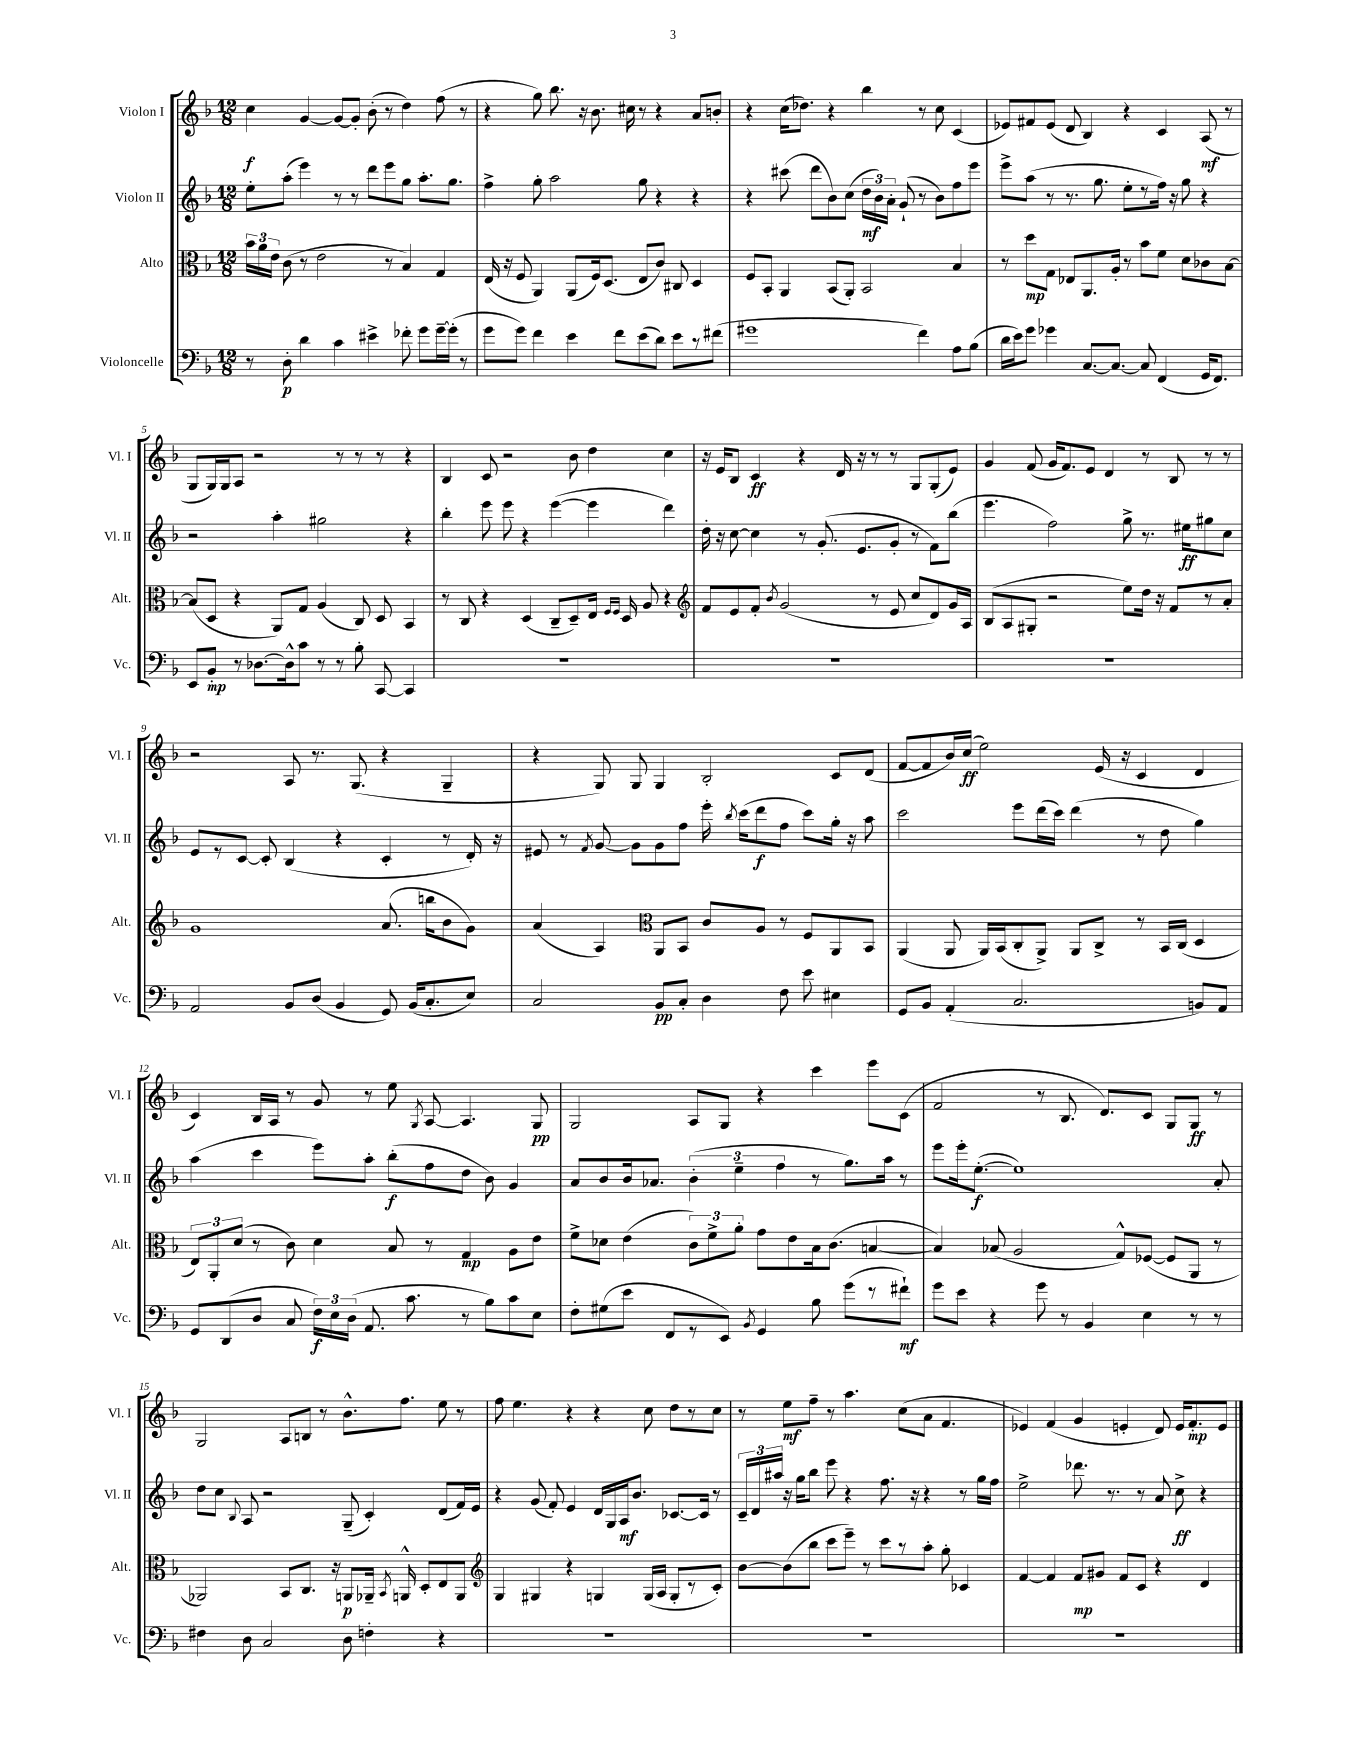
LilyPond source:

<<
\new StaffGroup <<
\new Staff = "s0" \with { instrumentName = "Violon I" shortInstrumentName = "Vl. I" } {
    \clef treble \key f \major \numericTimeSignature \time 12/8
    \autoBeamOff c''4\f g'4~ g'8[~ g'8]-. bes'8-.( r8 d''4) f''8( r8 |
    r4 g''8) bes''8. r16 bes'8. cis''16 r8 r4 a'8[ b'8]-. |
    r4 c''16[( des''8.]) r4 bes''4 r8 c''8 c'4( |
    ees'8[) fis'8 ees'8]( d'8 bes4) r4 c'4 a8\mf( r8 |
    g8[ g16) g16 a8] r2 r8 r8 r8 r4 |
    bes4 c'8 r2 bes'8 d''4 c''4 |
    r16 e'16[ bes8] c'4\ff r4 d'16 r16 r8 r8 g8[ g8-.( e'8]) |
    g'4 f'8( g'16[ f'8.) e'8] d'4 r8 bes8 r8 r8 |
    r2 a8 r8. g8.( r4 g4-- |
    r4 g8) g8 g4 bes2-. c'8[ d'8]( |
    f'8[~ f'8 bes'16) c''16]\ff( e''2) e'16( r16 c'4 d'4 |
    c'4) bes16[ a16] r8 g'8 r8 e''8 \acciaccatura { g8 } a8~ a4. g8\pp |
    g2 a8[ g8] r4 c'''4 e'''8[ c'8]( |
    f'2 r8 bes8. d'8.[) c'8] g8[ g8]\ff r8 |
    g2 a8[ b8] r8 bes'8.[-^ f''8.] e''8 r8 |
    f''8 e''4. r4 r4 c''8 d''8[ r8 c''8] |
    r8 e''8[\mf f''8]-- r8 a''4. c''8[( a'8] f'4. |
    ees'4) f'4( g'4 e'4-. d'8) e'16[ f'8.-.\mp e'8] \bar "|." |
}
\new Staff = "s1" \with { instrumentName = "Violon II" shortInstrumentName = "Vl. II" } {
    \clef treble \key f \major \numericTimeSignature \time 12/8
    \autoBeamOff e''8[-. a''8]-.( e'''4) r8 r8 d'''8[ e'''8 g''8] a''8.[-. g''8.] |
    f''4-> g''8-. a''2 g''8 r4 r4 |
    r4 cis'''8( d'''8[ bes'8) c''8]( \tuplet 3/2 { d''16[\mf bes'16) a'16]-. } g'8-!( r8 bes'8[) f''8 e'''8] |
    e'''8[-> a''8]( r8 r8. g''8. e''8[-. r8 f''16]) r16 g''8 r4 |
    r2 a''4-. gis''2 r4 |
    bes''4-. e'''8 e'''8 r4 e'''4~( e'''4 d'''4) |
    d''16-. r16 c''8~ c''4 r8 g'8.-.( e'8.[ g'8]-. r8 f'8[) bes''8]( |
    e'''4. f''2) g''8-> r8. eis''16[\ff gis''8 c''8] |
    e'8[ r8 c'8]~ c'8-. bes4( r4 c'4-. r8 d'16-.) r16 |
    eis'8 r8 \acciaccatura { f'8 } g'8~ g'8[ g'8 f''8] e'''16-. \acciaccatura { bes''8 } c'''16[( d'''8\f f''8] c'''8[) g''16]-. r16 a''8 |
    c'''2 e'''8[ d'''16( c'''16]) d'''4( r8 d''8 g''4) |
    a''4( c'''4 e'''8[) a''8]-. bes''8[-.\f( f''8 d''8] bes'8) g'4 |
    a'8[ bes'8 bes'16 aes'8.] \tuplet 3/2 { bes'4-.( e''4-- f''4 } r8 g''8.[) a''16] r8 |
    e'''8[ e'''16-. e''8.]~-.\f( e''1) a'8-. |
    d''8[ c''8] \appoggiatura { bes8 } a8 r2 g8--( c'4-.) d'8[( f'16) e'16] |
    r4 g'8( f'8-.) e'4 d'16[ g16 a16\mf bes'8.] ces'8.[~ ces'16] r8 |
    \tuplet 3/2 { c'16[-- d'16 ais''16] } r16 g''16[ bes''8] e'''8 r4 f''8. r16 r4 r8 g''16[ f''16] |
    e''2-> des'''8. r8. r8 a'8 c''8->\ff r4 \bar "|." |
}
\new Staff = "s2" \with { instrumentName = "Alto" shortInstrumentName = "Alt." } {
    \clef alto \key f \major \numericTimeSignature \time 12/8
    \autoBeamOff \tuplet 3/2 { bes'16[ a'16 e'16] } c'8( r8 e'2 r8 bes4) g4 |
    e16( r16 f8 a,4) a,8[( f16) d8.]( e8[ c'8]) cis8 d4 |
    f8[ bes,8]-. a,4 bes,8[( a,8]-.) bes,2 bes4 |
    r8 d''8[\mp g8] ees8[ a,8. a16]-. r8 bes'8[ f'8] d'8[ ces'8 bes8]~ |
    bes8[( d8] r4 a,8[) g8] a4( c8) d8 bes,4 |
    r8 c8 r4 d4( c8[-- d8--) e16] \grace { f16[ f16] } d16 a8 r4 |
    \clef treble f'8[ e'8 f'8]-. \acciaccatura { bes'8 } g'2( r8 e'8 c''8[ d'8) g'16 a16] |
    bes8[( a8 gis8]-. r2 e''8[) d''16] r16 f'8[ r8 a'8]-. |
    g'1 a'8.( b''16[ bes'8 g'8]) |
    a'4( a4) \clef alto a,8[ bes,8] c'8[ a8] r8 f8[ a,8 bes,8] |
    a,4( a,8 a,16[) bes,16( c8-. a,8]->) a,8[ c8]-> r8 bes,16[ c16]( d4 |
    \tuplet 3/2 { e8[) a,8-. d'8]( } r8 c'8) d'4 bes8 r8 g4\mp a8[ e'8] |
    f'8[-> des'8] e'4( \tuplet 3/2 { c'8[) f'8-> a'8]-. } g'8[ e'8 bes16 c'8.]( b4~ |
    b4) bes8( a2 g8[-^) fes8]~( fes8[ a,8] r8 |
    aes,2) bes,8[ c8.] r16 a,8[\p aes,16]-- \acciaccatura { bes,8 } a,16-^ d8[-. e8 a,8] |
    \clef treble g4 gis4 r4 g4 g16[( a16] g8[-. r8 c'8]-.) |
    bes'8[~ bes'8( bes''8] c'''8[ e'''8]--) r8 c'''8[ r8 a''8]-. g''8-. ces'4 |
    f'4~ f'4 f'8[\mp gis'8] f'8[ c'8] r4 d'4 \bar "|." |
}
\new Staff = "s3" \with { instrumentName = "Violoncelle" shortInstrumentName = "Vc." } {
    \clef bass \key f \major \numericTimeSignature \time 12/8
    \autoBeamOff r8 d8-.\p d'4 c'4 eis'4-> fes'8-. g'8[ g'16~-- g'16]-.( r8 |
    g'8[ g'8]) f'4 e'4 f'8[ e'8( d'8]) e'8[ r8 fis'8]( |
    gis'1 f'4) a8[ bes8]( |
    d'16[ e'16) g'8] ges'4 c8.[~ c8.]~ c8 f,4( g,16[ f,8.]) |
    e,8[ bes,8]-.\mp r8 des8.[~ des16-^ c'8] r8 r8 bes8-. c,8~ c,4 |
    R1. |
    R1. |
    R1. |
    a,2 bes,8[ d8]( bes,4 g,8) bes,16[( c8.-. e8]) |
    c2 bes,8[\pp c8]-. d4 f8 e'8 eis4 |
    g,8[ bes,8] a,4-.( c2. b,8[) a,8] |
    g,8[ d,8( d8] c8 \tuplet 3/2 { f16[\f) e16 d16]( } a,8. c'8. r8 bes8[) c'8 e8] |
    f8[-. gis8( e'8] f,8[ r8 e,8]) \acciaccatura { bes,8 } g,4 bes8 g'8[( r8 fis'8]-!\mf) |
    g'8[ e'8] r4 g'8 r8 bes,4 e4 r8 r8 |
    fis4 d8 c2 d8 f4-. r4 |
    R1. |
    R1. |
    R1. \bar "|." |
}
>>
>>
